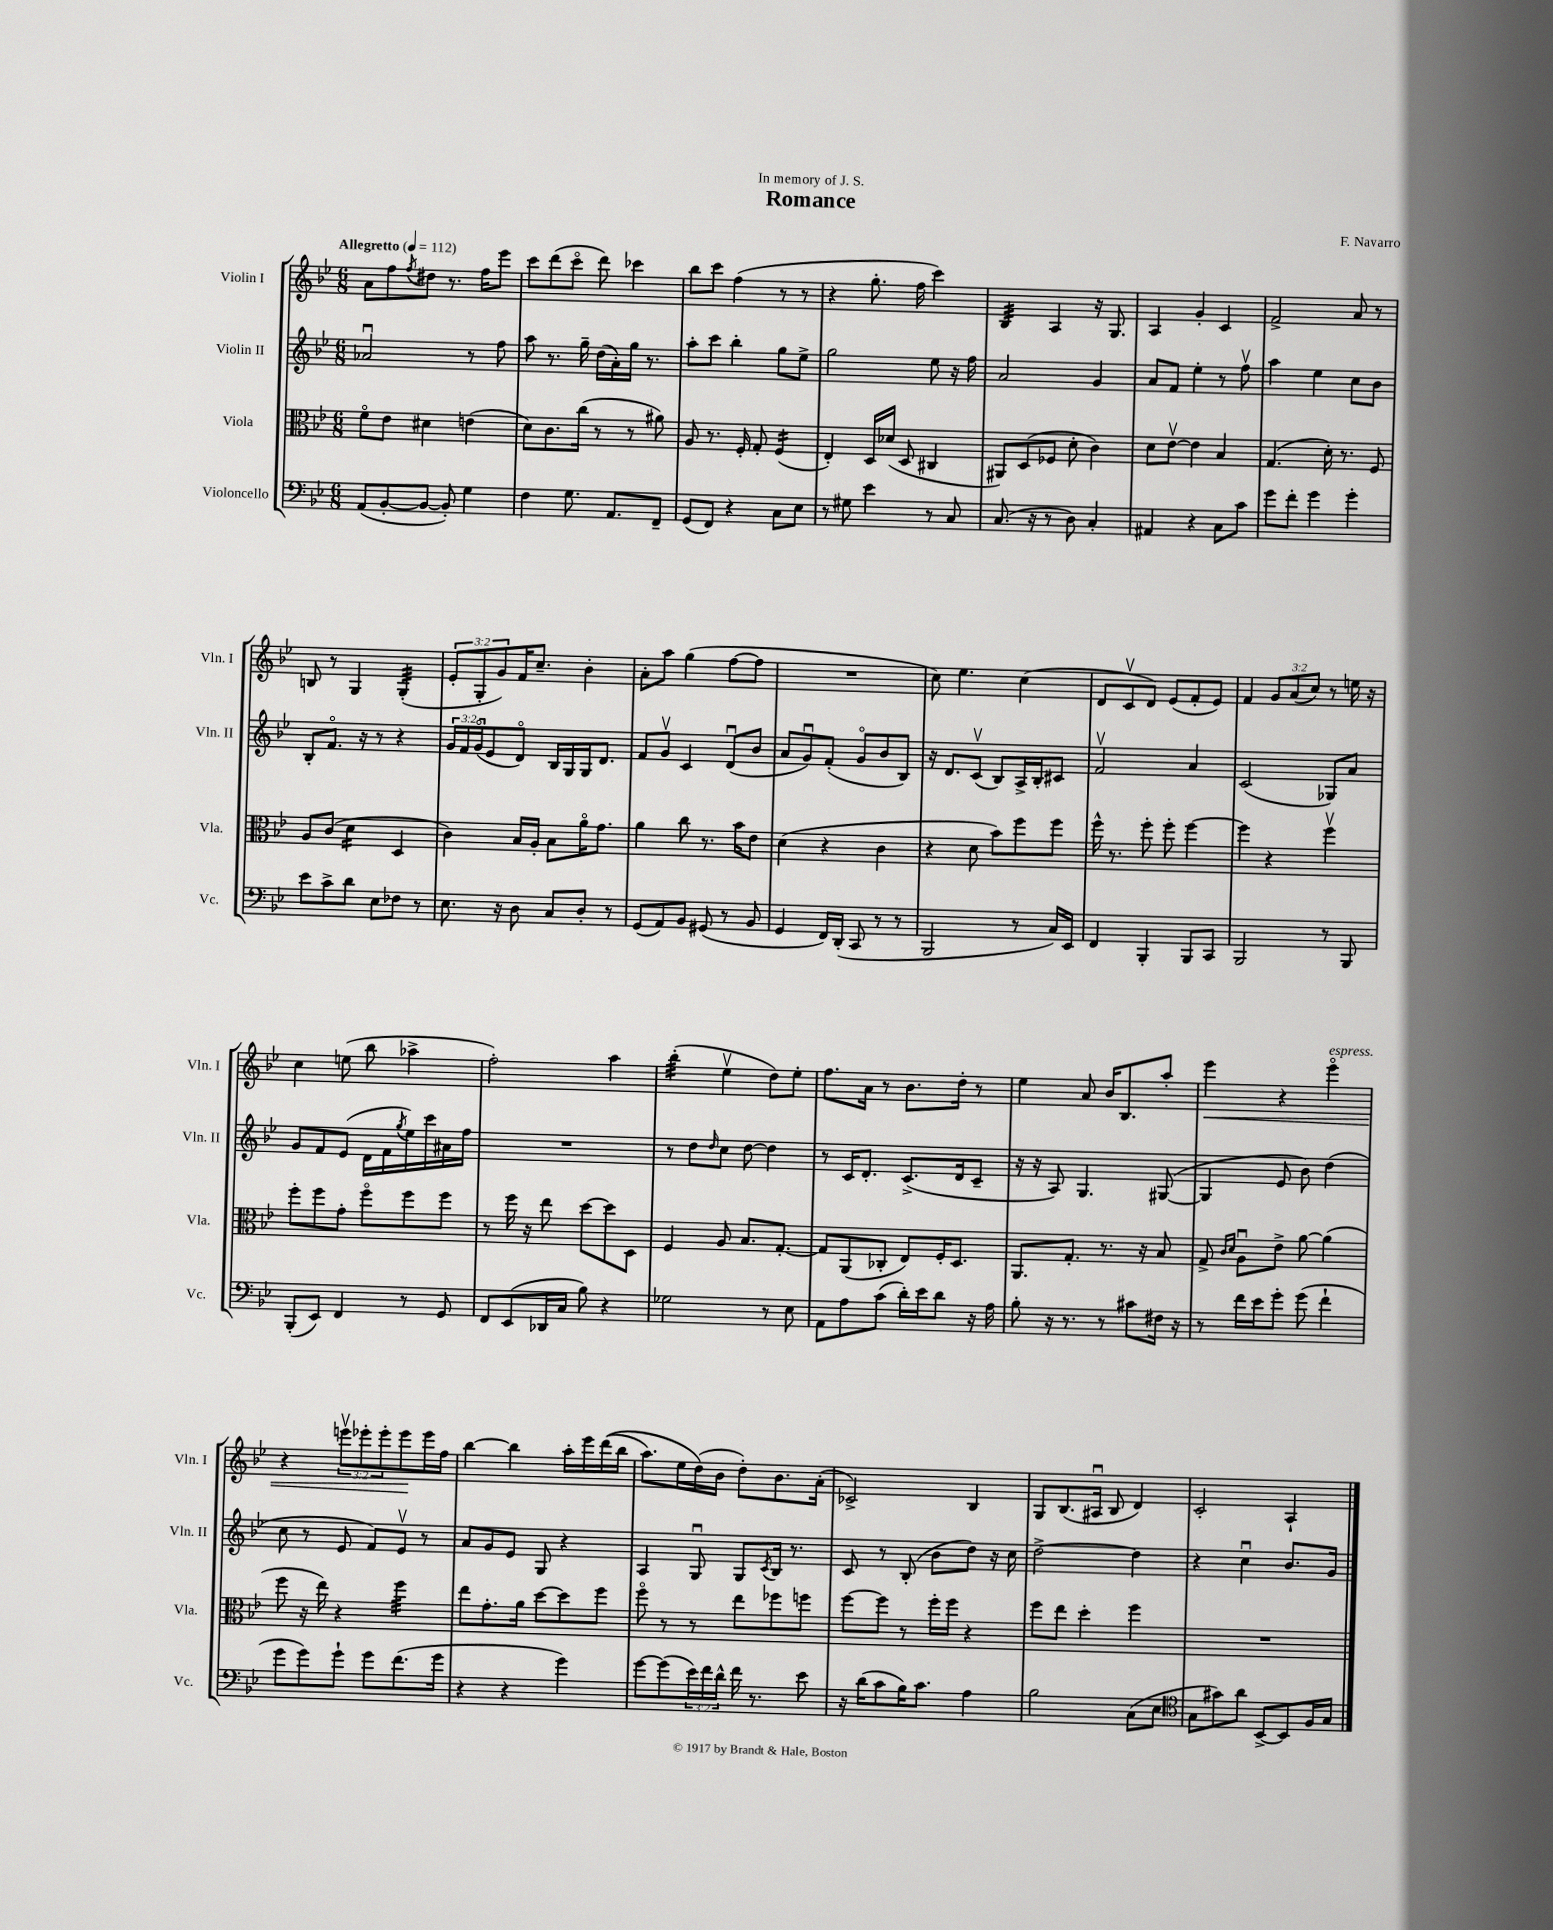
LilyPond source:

\header { title = "Romance" composer = "F. Navarro" dedication = "In memory of J. S." }
<<
\new StaffGroup <<
\new Staff = "s0" \with { instrumentName = "Violin I" shortInstrumentName = "Vln. I" } {
    \clef treble \key bes \major \numericTimeSignature \time 6/8 \override Staff.TupletNumber.text = #tuplet-number::calc-fraction-text \tempo "Allegretto" 4 = 112
    a'8 f''8 \acciaccatura { f''8 } dis''8 r8. f''16 ees'''8 |
    c'''8 d'''8( c'''8\flageolet d'''8) ces'''4 |
    bes''8 c'''8 f''4( r8 r8 |
    r4 g''8.-. f''16 c'''4) |
    bes4:32 a4 r16 g8. |
    a4 g'4-. c'4 |
    f'2-> a'8 r8 |
    b8 r8 g4 g4:32-.( |
    \tuplet 3/2 { ees'8-. g8-. g'8) } f'16 c''8.-- bes'4-. |
    a'8-. a''8 g''4( f''8~ f''8 |
    R2. |
    c''8) ees''4. c''4( |
    d'8 c'8\upbow d'8) ees'8( f'8-. ees'8) |
    f'4 \tuplet 3/2 { g'8 a'8( c''8) } r8 e''16 r16 |
    c''4 e''8( bes''8 aes''4-> |
    f''2-.) a''4 |
    bes''4:32-.( ees''4\upbow d''8) ees''8-. |
    f''8. a'16 r8 bes'8. d''16-. r8 |
    ees''4 a'8 bes'16 bes8. a''8-. |
    ees'''4\< r4 ees'''4\flageolet^\markup { \italic "espress." } |
    r4 \tuplet 3/2 { e'''8\upbow ees'''8-. ees'''8-. } ees'''8\! ees'''16 f''16 |
    bes''4~ bes''4 a''16-. ees'''16 d'''16(\( bes''16 |
    a''8.) ees''16 d''16(\) bes'16 d''8-.) bes'8. a'16-.( |
    ces'2->) bes4 |
    g8 bes8.( ais16\downbow bes8 d'4) |
    c'2-. a4-! \bar "|." |
}
\new Staff = "s1" \with { instrumentName = "Violin II" shortInstrumentName = "Vln. II" } {
    \clef treble \key bes \major \numericTimeSignature \time 6/8 \override Staff.TupletNumber.text = #tuplet-number::calc-fraction-text
    aes'2\downbow r8 f''8 |
    a''8 r8. g''16-- d''16( a'16-.) g''16 r8. |
    a''8-. c'''8 bes''4-. g''8 ees''8-> |
    g''2 ees''8 r16 f''16 |
    a'2 g'4 |
    a'8 f'8 ees''4-. r8 f''8\upbow |
    a''4 ees''4 c''8 bes'8 |
    bes8-. f'8.\flageolet r16 r8 r4 |
    \tuplet 3/2 { g'16 f'16 g'16\flageolet( } ees'8 d'8\flageolet) bes16 g16 g16 d'8. |
    f'8 g'8\upbow c'4 d'8\downbow( bes'8 |
    a'8 g'8\downbow) f'8-.( g'8\flageolet bes'8 bes8) |
    r16 d'8. c'8\upbow( bes8) a16-> bes16-. cis'8 |
    f'2\upbow a'4 |
    c'2( ges8) a'8 |
    g'8 f'8 ees'8( d'16 f'16 \acciaccatura { g''8 } ees''16) c'''16 ais'16 f''16 |
    R2. |
    r8 d''8 \grace { d''16 } c''8 d''8~ d''4 |
    r8 c'16 d'8.-. c'8.->( d'16 c'8-- |
    r16 r16 a8) g4. gis8~( |
    gis4 ees'8 bes'8) d''4( |
    c''8 r8 ees'8 f'8) ees'8\upbow r8 |
    a'8 g'8 ees'8 g8 r4 |
    a4 g8\downbow g8 \acciaccatura { c'8 } bes16 r8. |
    c'8 r8 bes8-.( bes'8 d''8) r16 c''16 |
    d''2~-> d''4 |
    r4 c''4\downbow bes'8. g'16 \bar "|." |
}
\new Staff = "s2" \with { instrumentName = "Viola" shortInstrumentName = "Vla." } {
    \clef alto \key bes \major \numericTimeSignature \time 6/8
    f'8\flageolet ees'8 dis'4 e'4( |
    d'8) c'8. c''16( r8 r8 ais'8) |
    a8 r8. f16-. g8-. f4:16( |
    ees4-.) d16 des'16( d8 cis4 |
    ais,8) d8( fes8 d'8-. c'4) |
    d'8 ees'8~\upbow ees'4 bes4 |
    g4.( d'16-.) r8. f8 |
    a8 c'8( d'4:16 d4 |
    c'4) bes16 a16-. bes8 a'16\flageolet g'8. |
    a'4 c''8 r8. bes'16 ees'8 |
    d'4( r4 c'4 |
    r4 d'8 bes'8) f''8 f''8 |
    f''16-^ r8. f''8-. f''8-. f''4~ |
    f''4 r4 f''4\upbow |
    f''8-. f''8 g'8-. f''8\flageolet f''8 f''8 |
    r8 f''16 r16 ees''8 d''8~ d''8 d8 |
    f4 a8 bes8. g8.~-. |
    g8 a,8( ces8-. ees8) f16-. d8. |
    a,8. g8.-. r8. r16 bes8 |
    g8-> \grace { c'16 d'16 } a8\downbow ees'8-> a'8~ a'4( |
    f''8 r16 ees''16) r4 f''4:32 |
    ees''8 g'8.-. a'16 d''8~ d''8 f''8 |
    f''8\flageolet r8 r8 ees''8 fes''8 f''8 |
    f''8~ f''8 r8 f''16-. f''16 r4 |
    f''8 ees''8 d''4-. f''4 |
    R2. \bar "|." |
}
\new Staff = "s3" \with { instrumentName = "Violoncello" shortInstrumentName = "Vc." } {
    \clef bass \key bes \major \numericTimeSignature \time 6/8 \override Staff.TupletNumber.text = #tuplet-number::calc-fraction-text
    a,8( bes,8~-. bes,8~ bes,8-.) g4 |
    f4 g8. a,8. f,8-- |
    g,8( f,8) r4 c8 ees8 |
    r8 gis8 ees'4 r8 c8 |
    c8.( r16 r8 d8) c4-. |
    ais,4 r4 c8 c'8 |
    g'8 f'8-. g'4 g'4-. |
    ees'8 c'8-> d'8 ees8 fes8 r8 |
    ees8. r16 d8 c8 d8-. r8 |
    g,8( a,8) bes,8 gis,8( r8 bes,8 |
    g,4 f,16) d,16-.( c,8 r8 r8 |
    bes,,2 r8 c16) ees,16 |
    f,4 bes,,4-. bes,,8 c,8 |
    bes,,2 r8 bes,,8 |
    bes,,8-.( ees,8) f,4 r8 g,8 |
    f,8 ees,8( des,16 c16 bes8) r4 |
    ges2 r8 ees8 |
    a,8 a8 c'8( d'16-.) ees'16 d'8 r16 a16 |
    bes8-. r16 r8. r8 cis'8 fis16 r16 |
    r8 f'16 ees'16 g'8-. g'8( f'4-! |
    g'8 g'8) g'8-! g'8 f'8.( g'16 |
    r4 r4 g'4) |
    g'8~ g'8( \tuplet 3/2 { ees'16) f'16 d'16-^ } f'16 r8. ees'8 |
    r16 d'16( c'8 bes16) c'8. a4 |
    bes2 c8( ees8 |
    \clef tenor g8 gis'8) a'8 bes,8~-> bes,8 f16 g16 \bar "|." |
}
>>
>>
\layout { \context { \Score \remove "Bar_number_engraver" } }
